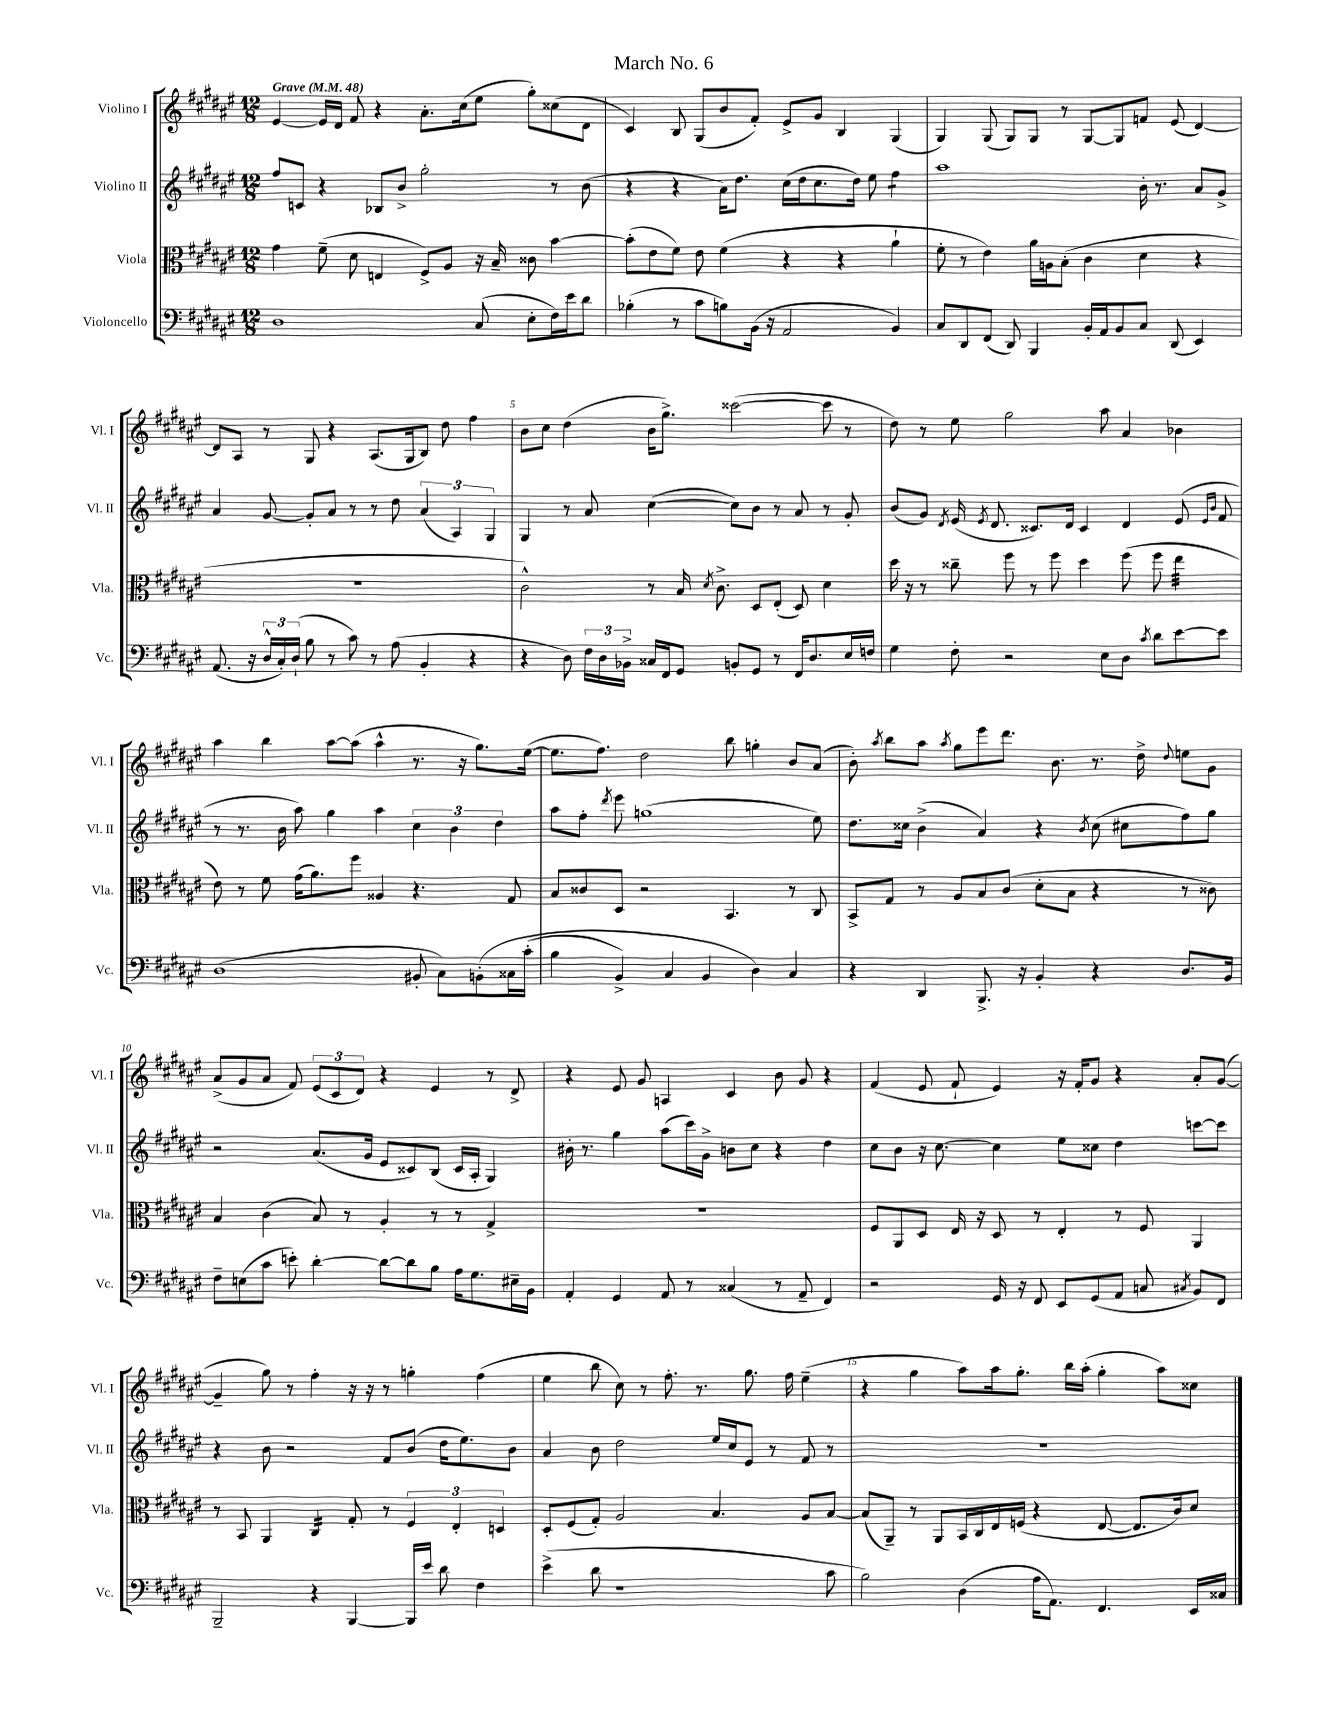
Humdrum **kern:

**kern	**kern	**kern	**kern
*part4	*part3	*part2	*part1
*staff4	*staff3	*staff2	*staff1
*I"Violoncello	*I"Viola	*I"Violino II	*I"Violino I
*I'Vc.	*I'Vla.	*I'Vl. II	*I'Vl. I
*clefF4	*clefC3	*clefG2	*clefG2
*k[f#c#g#d#a#e#]	*k[f#c#g#d#a#e#]	*k[f#c#g#d#a#e#]	*k[f#c#g#d#a#e#]
*M12/8	*M12/8	*M12/8	*M12/8
*MM48	*MM48	*MM48	*MM48
=1	=1	=1	=1
!	!	!	!LO:TX:a:B:t=Grave
1D#	4g#\	8ff#/L	[4e#/
.	.	8cn/J	.
.	(8f#~\	4r	16e#/LL]
.	.	.	16d#/JJ
.	8d#\	.	8f#/
.	4En/	8B-X/L	4r
.	.	8b^/J	.
.	8F#^/L)	2gg#'\	8.a#'\L
.	8A#/J	.	.
.	.	.	(16cc#\k
(8C#/	16r	.	8ee#\J
.	16B~/	.	.
8E#'\L	8c##X\	.	8gg#'\L)
16F#\L)	[4b\	8r	(8cc##X\
16e#\J	.	.	.
8d#\J	.	(8b\	8d#\J
=2	=2	=2	=2
(4B-X'\	(8b'\L]	4r	4c#/)
.	8e#\	.	.
8r	8f#\J)	4r	8B/
8c#\L	8e#\	.	(8G#/L
8Bn\)	(4f#\	16a#\KL)	8b/
.	.	8.dd#\J	.
(16BB\Jk	.	.	8f#'/J)
16r	.	.	.
2AA#/	4r	(16cc#\LL	8e#^/L
.	.	16dd#\J	.
.	.	8.cc#\	8g#/J
.	4r	.	4B/
.	.	16dd#\Jk)	.
.	.	8ee#\	.
*	*	*tremolo	*
4BB/)	4a#`\	8ff#\L	(4G#/
.	.	8ff#\J	.
*	*	*Xtremolo	*
=3	=3	=3	=3
8C#/L	8f#'\	1aa#	4G#/)
8DD#/	8r	.	.
(8FF#/J	4e#\)	.	(8G#/
8DD#/)	.	.	8G#/L)
4BBB/	16a#\LL	.	8G#/J
.	16An\J	.	.
.	(8B'\J	.	8r
16BB'/LL	4c#\	.	[8G#/L
16AA#/J	.	.	.
8BB/	.	.	8G#/]
8C#/J	4d#\	16b'\	8fn/J
.	.	8.r	.
(8DD#/	.	.	(8e#/
4EE#/)	4r	8a#/L	[4d#/)
.	.	8g#^/J	.
!!LO:LB:g=z
=4	=4	=4	=4
(8.AA#/	1.r	4a#/	8d#/L]
.	.	.	8A#/J
16r	.	.	.
24D#^^/LL	.	[8g#/	8r
24C#'/)	.	.	.
(24D#`/JJ	.	.	.
8B\	.	8g#'/L]	8G#/
8r	.	8a#/J	4r
8c#\)	.	8r	.
8r	.	8r	(8.A#/L
(8A#\	.	8dd#\	.
.	.	.	16G#/k
4BB'/	.	(6a#/	8B/J)
.	.	.	8dd#\
.	.	6A#/)	.
4r	.	.	4ff#\
.	.	6G#/	.
=5	=5	=5	=5
4r	2c#^^\)	4G#/	8b\L
.	.	.	8cc#\J
8D#\)	.	8r	(4dd#\
24F#\LL	.	8a#/	.
24D#\	.	.	.
24BB-X^\JJ	.	.	.
16C##X/LL	8r	([4cc#\	16b\KL
16FF#/J	.	.	8.gg#^\J)
8GG#/J	16B/	.	.
.	8qd#/	.	.
.	8.c#^\	.	.
8BBn'/L	.	8cc#\L])	([2ccc##X\
8GG#/J	8D#/L	8b\J	.
8r	(8E#'/J	8r	.
16FF#/KL	8D#/)	8a#/	.
8.D#/	.	.	.
.	4d#\	8r	8ccc##\]
16E#/L	.	8g#'/	8r
16Fn/JJ	.	.	.
=6	=6	=6	=6
4G#\	16dd#\	(8b/L	8dd#\)
.	16r	.	.
.	8r	8g#/J)	8r
.	.	8qd#/	.
8F#'\	8cc##X~\	(16e#/	8ee#\
.	.	8qe#/	.
.	.	8.d#/	.
2r	8ff#\	.	2gg#\
.	8r	8.c##X/L)	.
.	8ff#\	.	.
.	.	16d#/Jk	.
.	4dd#\	4c##/	.
8E#\L	.	.	8aa#\
8D#\J	(8ff#\	4d#/	4a#/
8qc#/	.	.	.
8d#\L	8ff#\	.	.
*	*tremolo	*	*
[8e#\	32ee#\LLL	(8e#/	4b-X\
.	32ee#\	.	.
.	32ee#\	.	.
.	32ee#\	.	.
.	.	16qqe#/LL	.
.	.	16qqb/JJ	.
8e#\J]	32ee#\	8f#/	.
.	32ee#\	.	.
.	32ee#\	.	.
.	32ee#\JJJ	.	.
*	*Xtremolo	*	*
!!LO:LB:g=z
=7	=7	=7	=7
(1D#	8e#\)	8r	4aa#\
.	8r	8.r	.
.	8f#\	.	4bb\
.	.	16b\	.
.	(16g#\KL	8aa#\)	.
.	8.a#\)	.	.
.	.	4gg#\	[8aa#\L
.	8ff#\J	.	(8aa#\J]
.	4A##X/	4aa#\	4aa#^^\
8BB#X'/	4.r	6cc#\	8.r
8C#\L)	.	.	.
.	.	6b\	.
.	.	.	16r
(8BBn'\	.	.	8.gg#\L)
.	.	6dd#\	.
16C##X\L	8G#/	.	.
(16c#'\JJ	.	.	([16ee#\Jk
=8	=8	=8	=8
4B\	8B/L	8aa#\L	8.ee#\L]
.	8c##X/	8ff#'\J	.
.	.	.	8.ff#\J)
.	.	8qddd#/	.
4BB^/)	8D#/J	8eee#\	.
.	2r	(1ggn	2dd#\
4C#/	.	.	.
4BB/	.	.	.
.	4.BB/	.	8bb\
4D#\)	.	.	4ggn'\
4C#/	8r	.	8b/L
.	8C#/	8ee#\)	(8a#/J
=9	=9	=9	=9
4r	8BB^/L	8.dd#\L	8b'\)
.	.	.	8qaa#/
.	8G#/J	.	8bb\L
.	.	16cc##X\Jk	.
4DD#/	8r	(4b^\	8aa#\J
.	.	.	8qaa#/
.	8A#/L	.	8gg#\L
8.BBB^/	8B/	4a#/)	8eee#\
.	(8c#/J	.	8.ddd#\J
16r	.	.	.
4BB'/	8d#'\L	4r	.
.	.	.	8.b\
.	8B\J	.	.
.	.	8qb/	.
4r	4r	(8cc##\	8.r
.	.	8cc#X\L	.
.	.	.	16dd#^\
.	.	.	8qqdd#/
8.D#/L	8r	8ff#\)	8een\L
.	8c##X\)	8gg#\J	8g#\J
16BB/Jk	.	.	.
!!LO:LB:g=z
=10	=10	=10	=10
8F#~\L	4B/	2r	(8a#^/L
(8En\	.	.	8g#/
8c#\J	(4c#\	.	8a#/J
8en'\)	.	.	8f#/)
[4d#'\	8B/)	(8.a#/L	(12e#/L
.	.	.	12c#/
.	8r	.	.
.	.	.	12d#/J)
.	.	16g#/Jk	.
8d#\L_	4A#'/	8e#/L	4r
8d#\]	.	8c##X/)	.
8B\J	8r	(8B/J	4e#/
16A#\KL	8r	16c##/LL	.
8.G#\	.	16A#'/JJ	.
.	4G#^/	4G#/)	8r
16E#X~\L	.	.	8d#^/
16BB\JJ	.	.	.
=11	=11	=11	=11
4AA#'/	1.r	16b#X'\	4r
.	.	8.r	.
4GG#/	.	4gg#\	8e#/
.	.	.	8g#/
8AA#/	.	(8aa#\L	4An/
8r	.	16ccc#\L)	.
.	.	16g#^\JJ	.
(4C##X/	.	8bn\L	4c#/
.	.	8cc#\J	.
8r	.	4r	8b\
8AA#~/	.	.	8g#/
4FF#/)	.	4dd#\	4r
=12	=12	=12	=12
2r	8F#/L	8cc#\L	(4f#/
.	8AA#/	8b\J	.
.	8D#/J	16r	8e#/
.	.	[8.cc#\	.
.	16E#/	.	8f#`/
.	16r	.	.
16GG#/	8D#/	4cc#\]	4e#/)
16r	.	.	.
8FF#/	8r	.	.
8EE#/L	4E#'/	8ee#\L	16r
.	.	.	16f#'/KL
(8GG#/	.	8cc##X\J	8g#/J
8AA#/J	8r	4dd#\	4r
8Cn/	8F#/	.	.
8qC#X/	.	.	.
8BB/L)	4AA#/	[8cccn\L	8a#'/L
8FF#/J	.	8ccc\J]	([8g#/J
!!LO:LB:g=z
=13	=13	=13	=13
2BBB~/	8r	4r	4g#~/]
.	8BB/	.	.
.	4AA#/	8b\	8gg#\)
.	.	2r	8r
*	*tremolo	*	*
4r	16C#/LL	.	4ff#'\
.	16C#/	.	.
.	16C#/	.	.
.	16C#/JJ	.	.
*	*Xtremolo	*	*
[4BBB/	8G#'/	.	16r
.	.	.	16r
.	8r	8f#/L	8r
16BBB/LL]	6F#/	(8b/J	4ggn'\
16e#/JJ	.	.	.
8d#\	.	16dd#\KL	.
.	6E#'/	.	.
.	.	8.ee#\)	.
4F#\	.	.	(4ff#\
.	6Dn/	.	.
.	.	8b\J	.
=14	=14	=14	=14
(4e#^\	8D#'/L	4a#/	4ee#\
.	(8F#/	.	.
8d#\	8G#'/J)	8b\	8bb\
1r	2A#/	2dd#\	8cc#\)
.	.	.	8r
.	.	.	8.ff#'\
.	.	.	8.r
.	4.B/	16ee#/LL	.
.	.	16cc#/J	.
.	.	8e#/J	8.gg#\
.	.	8r	.
.	.	.	16ff#\
.	8A#/L	8f#/	(4ee#~\
8c#\	[8B/J	8r	.
=15	=15	=15	=15
2B\)	(8B/L]	1.r	4r
.	8AA#~/J)	.	.
.	8r	.	4gg#\
.	8AA#/L	.	.
(4D#\	16BB/L	.	8aa#\L)
.	16C#/	.	.
.	16E#/	.	16aa#\k
.	(16Fn/JJ	.	8.gg#'\J
16A#\KL	4r	.	.
8.AA#\J)	.	.	.
.	.	.	16bb\LL
.	.	.	(16aa#'\JJ
4.FF#/	[8E#/	.	4gg#'\
.	8.E#/L]	.	.
.	.	.	8aa#\L)
.	16c#/k)	.	.
16EE#/LL	8d#/J	.	8cc##X\J
16C##X/JJ	.	.	.
==	==	==	==
*-	*-	*-	*-
